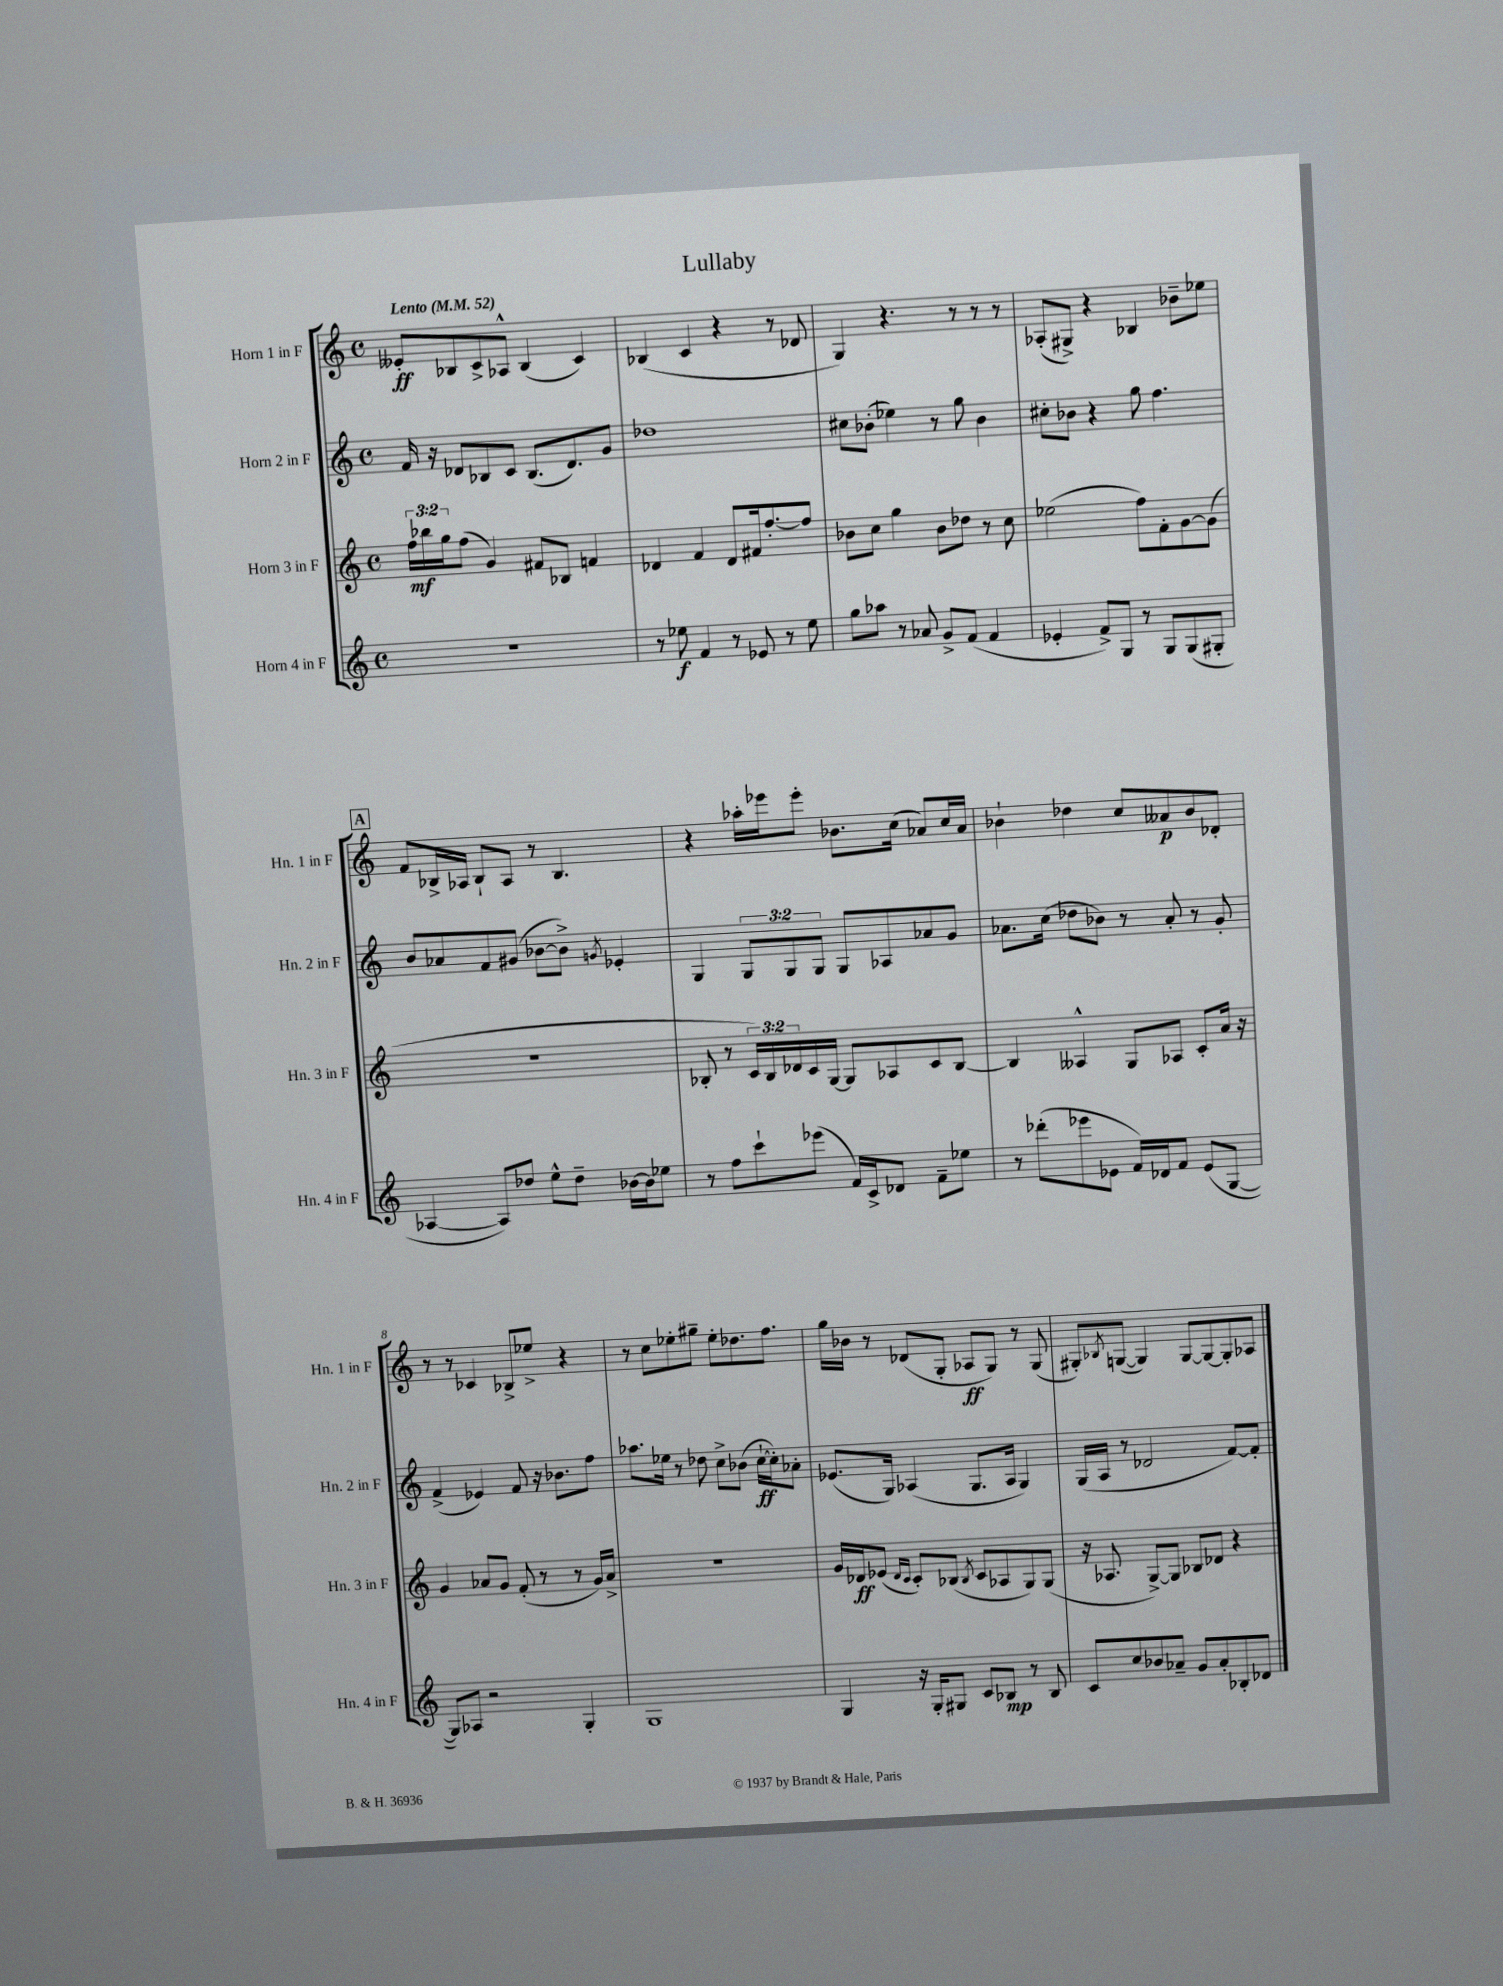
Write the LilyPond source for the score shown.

\header { title = "Lullaby" }
<<
\new StaffGroup <<
\new Staff = "s0" \with { instrumentName = "Horn 1 in F" shortInstrumentName = "Hn. 1 in F" } {
    \clef treble \key c \major \defaultTimeSignature \time 4/4 \tempo "Lento" 4 = 52
    eeses'8-.\ff bes8 c'8-> aes8-^ bes4( c'4) |
    bes4( c'4 r4 r8 des'8 |
    g4) r4. r8 r8 r8 |
    aes8-.( gis8->) r4 bes4 bes'8-- ees''8 |
    \mark \markup { \box "A" } f'8 bes16-> aes16 bes8-! aes8 r8 bes4. |
    r4 aes''16-. ees'''16 ees'''8-. bes'8. c''16( aes'8) c''16 aes'16 |
    bes'4-! des''4 c''8 aeses'8\p bes'8 des'8-. |
    r8 r8 ces'4 bes8-> ees''8-> r4 |
    r8 c''8 ees''8-. gis''8-- ees''8-. des''8. f''8. |
    g''16 bes'16 r8 des'8( g8-. aes8\ff g8) r8 g8( |
    gis8-.) \acciaccatura { bes8 } g8~( g4) g8~ g8~ g8-. aes8 \bar "|." |
}
\new Staff = "s1" \with { instrumentName = "Horn 2 in F" shortInstrumentName = "Hn. 2 in F" } {
    \clef treble \key c \major \defaultTimeSignature \time 4/4 \override Staff.TupletNumber.text = #tuplet-number::calc-fraction-text
    f'16 r16 des'8 bes8 c'8 bes8.( des'8.) g'8 |
    des''1 |
    cis''8 bes'8-.( ees''4) r8 g''8 bes'4 |
    cis''8-. bes'8 r4 g''8 f''4. |
    \mark \markup { \box "A" } b'8 aes'8 f'8 gis'8( bes'8~ bes'8->) \acciaccatura { g'8 } ees'4-. |
    g4 \tuplet 3/2 { g8 g8 g8 } g8 aes8 aes'8 g'8 |
    aes'8. c''16( des''8 bes'8) r8 aes'8-. r8 g'8-. |
    f'4->( ees'4) f'8 r16 bes'8. f''8 |
    aes''8. ees''16 r8 des''8 c''8-> bes'8( c''16~-!\ff c''16-.) aes'8-. |
    ees'8.( g16) aes4( g8. aes16 g4) |
    g16( a16 r8 des'2 f'8~) f'8-. \bar "|." |
}
\new Staff = "s2" \with { instrumentName = "Horn 3 in F" shortInstrumentName = "Hn. 3 in F" } {
    \clef treble \key c \major \defaultTimeSignature \time 4/4 \override Staff.TupletNumber.text = #tuplet-number::calc-fraction-text
    \tuplet 3/2 { f''16\mf bes''16 g''16 } f''8( g'4) fis'8 bes8 f'4 |
    des'4 f'4 des'8 fis'16 f''8.~-. f''8 |
    bes'8 c''8 g''4 bes'8 des''8 r8 c''8 |
    ees''2( f''8) f'8-. g'8~ g'8( |
    \mark \markup { \box "A" } R1 |
    bes8-. r8 \tuplet 3/2 { c'16) bes16 des'16 } c'16 g16~ g8 aes8 c'8 bes8~ |
    bes4 aeses4-^ g8 aes8 c'8-. a'16 r16 |
    g'4 aes'8 g'8 f'8-.( r8 r8 g'16) aes'16-> |
    R1 |
    g'16 des'16\ff ees'8( \grace { des'16 c'16 } c'8-.) bes8( \acciaccatura { bes8 } c'8 aes8 g8) g8( |
    r16 aes8. g8~->) g8 bes8 des'8 r4 \bar "|." |
}
\new Staff = "s3" \with { instrumentName = "Horn 4 in F" shortInstrumentName = "Hn. 4 in F" } {
    \clef treble \key c \major \defaultTimeSignature \time 4/4
    R1 |
    r8 ees''8\f f'4 r8 ees'8 r8 ees''8 |
    g''8 aes''8 r8 aes'8 g'8-> f'8( f'4 |
    ees'4-. f'8->) g8 r8 g8 g8( gis8-. |
    \mark \markup { \box "A" } aes4~ aes8) des''8 e''8-^ des''8-- bes'16~ bes'16 ees''8 |
    r8 f''8 c'''8-! ees'''8( f'16) c'16-> des'8 f'8-- ees''8 |
    r8 des'''8-.( ees'''8 ees'8 f'16) des'16 f'8 ees'8( g8~ |
    g8) aes8 r2 g4-. |
    g1 |
    g4 r16 g16-. gis8 c'8 bes8\mp r8 bes8 |
    c'8 c''8 bes'8 aes'8-- g'8 aes'8-. bes8-. des'8 \bar "|." |
}
>>
>>
